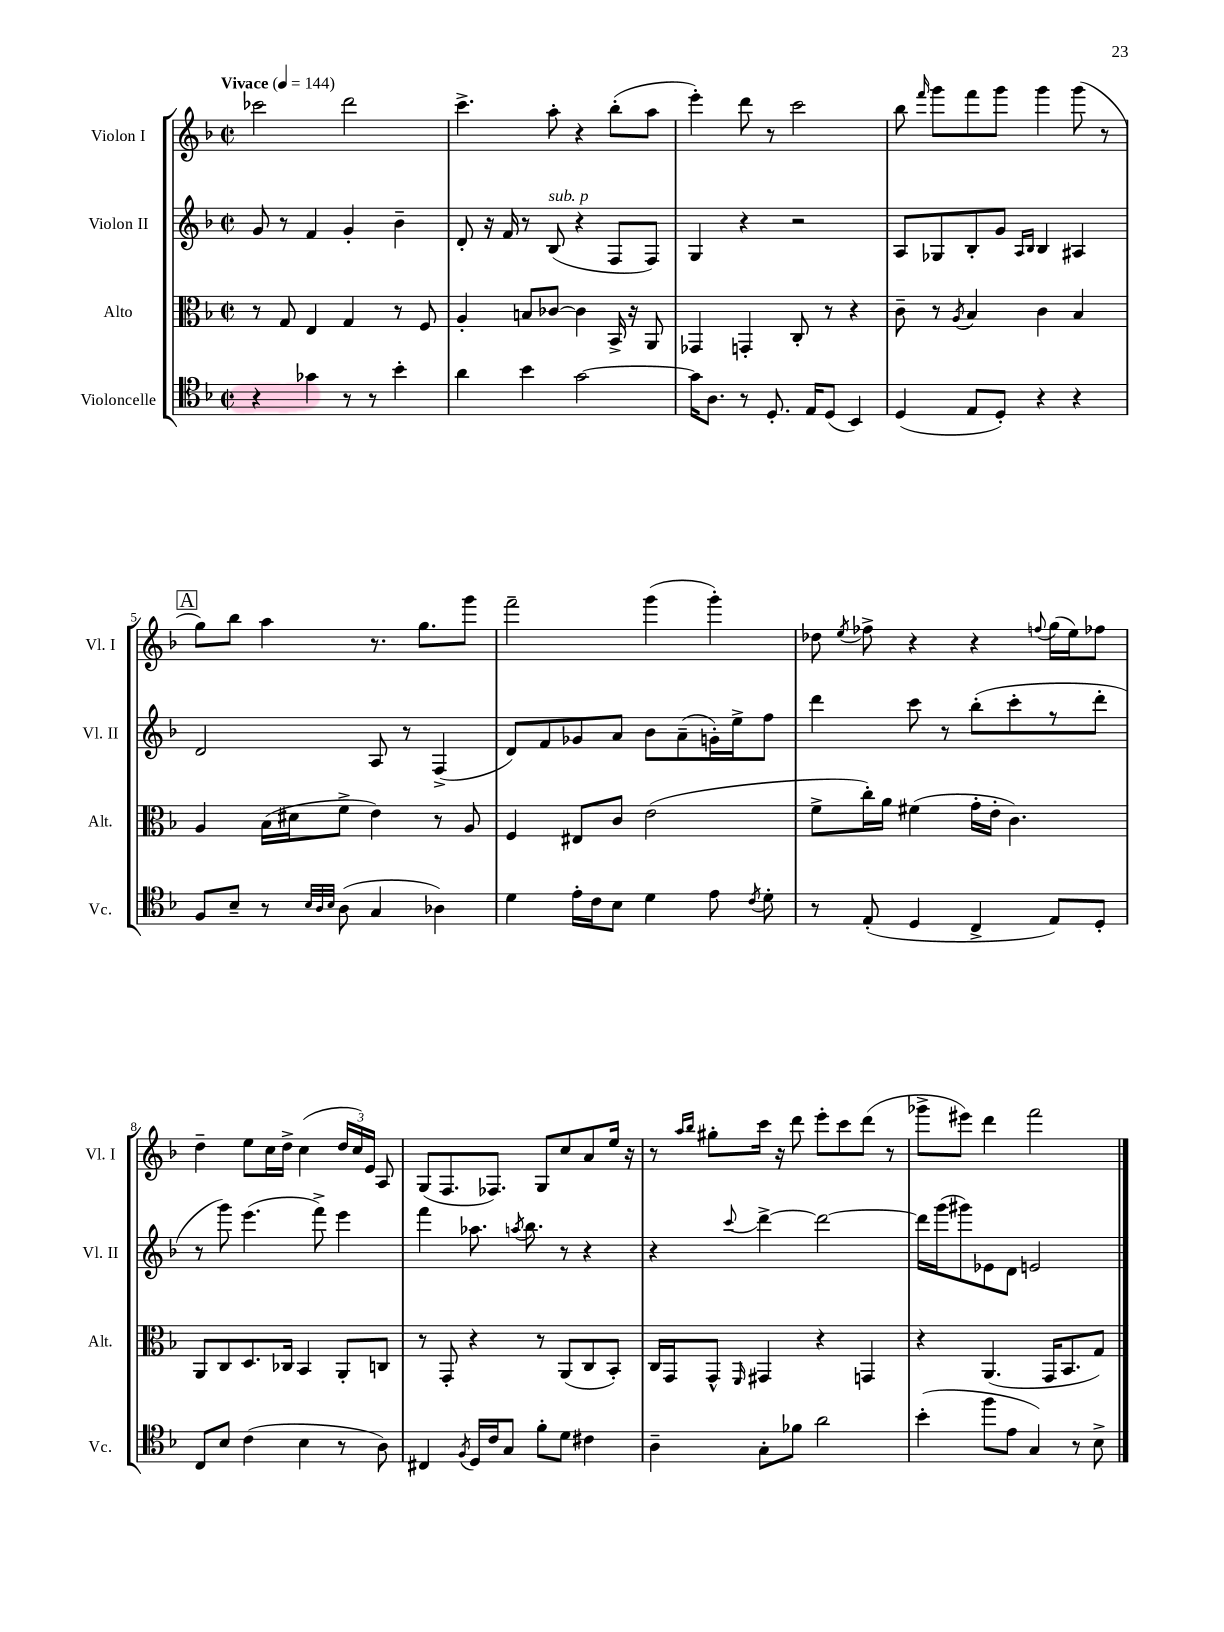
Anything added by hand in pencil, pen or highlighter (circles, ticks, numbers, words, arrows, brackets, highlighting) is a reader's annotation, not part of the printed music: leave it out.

**kern	**kern	**kern	**kern
*part4	*part3	*part2	*part1
*staff4	*staff3	*staff2	*staff1
*I"Violoncelle	*I"Alto	*I"Violon II	*I"Violon I
*I'Vc.	*I'Alt.	*I'Vl. II	*I'Vl. I
*clefC4	*clefC3	*clefG2	*clefG2
*k[b-]	*k[b-]	*k[b-]	*k[b-]
*M2/2	*M2/2	*M2/2	*M2/2
*met(c|)	*met(c|)	*met(c|)	*met(c|)
*MM144	*MM144	*MM144	*MM144
=1	=1	=1	=1
!	!	!	!LO:TX:a:B:t=Vivace
4r	8r	8g/	2ccc-X\
.	8G/	8r	.
4g-X\	4E/	4f/	.
8r	4G/	4g'/	2ddd\
8r	.	.	.
4b-'\	8r	4b-~\	.
.	8F/	.	.
=2	=2	=2	=2
4a\	4A'/	8d'/	4.ccc^\
.	.	16r	.
.	.	16f/	.
4b-\	8Bn/L	8r	.
!	!	!LO:TX:a:i:t=sub. p	!
.	[8c-X/J	(8B-/	8aa'\
[2g\	4c-\]	4r	4r
.	16BB-^/	8F/L	(8bb-'\L
.	16r	.	.
.	8AA/	8F/J)	8aa\J
=3	=3	=3	=3
16g\KL]	4GG-X/	4G/	4eee'\)
8.A\J	.	.	.
8r	4GGn'/	4r	8ddd\
8.D'/	.	.	8r
.	8C'/	2r	2ccc\
16E/KL	.	.	.
(8D/J	8r	.	.
4BB-/)	4r	.	.
=4	=4	=4	=4
(4D/	8c~\	8A/L	8bb-\
.	.	.	16qqfff/
.	8r	8G-X/	8ggg\L
.	8qA/	.	.
8E/L	4B-/	8B-'/	8fff\
8D'/J)	.	8g/J	8ggg\J
.	.	16qqA/LL	.
.	.	16qqB-/JJ	.
4r	4c\	4B-/	4ggg\
4r	4B-/	4A#X/	(8ggg\
.	.	.	8r
!!LO:LB:g=z
!!LO:REH:place=s1:t=A
=5	=5	=5	=5
8F/L	4A/	2d/	8gg\L)
8B-~/J	.	.	8bb-\J
8r	(16B-\LL	.	4aa\
.	16d#X\J	.	.
32qqB-/LLL	.	.	.
32qqA/	.	.	.
32qqB-/JJJ	.	.	.
(8A\	8f^\J	.	.
4G/	4e\)	8A/	8.r
.	.	8r	.
.	.	.	8.gg\L
4A-X\)	8r	(4F^/	.
.	8A/	.	8ggg\J
=6	=6	=6	=6
4d\	4F/	8d/L)	2fff~\
.	.	8f/	.
16e'\LL	8E#X/L	8g-X/	.
16c\J	.	.	.
8B-\J	8c/J	8a/J	.
4d\	(2e\	8b-\L	(4ggg\
.	.	(8a~\	.
8e\	.	16gn'\L)	4ggg'\)
.	.	16ee^\J	.
8qc/	.	.	.
8d'\	.	8ff\J	.
=7	=7	=7	=7
8r	8f^\L	4ddd\	8dd-X\
.	.	.	8qee/
(8E'/	16cc'\L)	.	8ff-X^\
.	16a\JJ	.	.
4D/	(4f#X\	8ccc\	4r
.	.	8r	.
4C^/	16g'\LL	(8bb-'\L	4r
.	16e'\JJ	.	.
.	4.c\)	8ccc'\	.
.	.	.	8qqffn/
8E/L)	.	8r	(16gg\LL
.	.	.	16ee\J)
8D'/J	.	8ddd'\J	8ff-X\J
!!LO:LB:g=z
=8	=8	=8	=8
8C/L	8AA/L	8r	4dd~\
8B-/J	8C/	8ggg\)	.
(4c\	8.D/	(4.eee\	8ee\L
.	.	.	16cc\L
.	16C-X/Jk	.	16dd^\JJ
4B-\	4BB-/	.	(4cc\
.	.	8fff^\)	.
8r	8AA'/L	4eee\	24dd/LL
.	.	.	24cc/)
.	.	.	24e/JJ
8A\)	8Cn/J	.	8A/
=9	=9	=9	=9
4C#X/	8r	4fff\	(8G/L
.	8GG'/	.	8.F/
8qF/	.	.	.
16D/LL	4r	8.aa-X\	.
16c/J	.	.	8.F-X/J)
8G/J	.	.	.
.	.	8qaan/	.
.	.	8.bb-\	.
8f'\L	8r	.	8G/L
8d\J	(8AA/L	8r	8cc/
4c#X\	8C/	4r	8a/
.	8BB-'/J)	.	16ee/Jk
.	.	.	16r
=10	=10	=10	=10
4A~\	16C/LL	4r	8r
.	16GG/J	.	.
.	.	.	16qqaa/LL
.	.	.	16qqbb-/JJ
.	8GG^^/J	.	8gg#X'\L
.	16qqFF/	8qqccc/	.
8G'\L	4GG#X/	[4ddd^\	16ccc\Jk
.	.	.	16r
8f-X\J	.	.	8ddd\
2a\	4r	2ddd\_	8eee'\L
.	.	.	8ccc\
.	4GGn/	.	(8ddd\J
.	.	.	8r
=11	=11	=11	=11
(4b-'\	4r	16ddd\LL]	8ggg-X^\L
.	.	(16ggg\J	.
.	.	8ggg#X\)	8eee#X\J)
8ff\L	(4.AA/	8e-X\	4ddd\
8e\J	.	8d\J	.
4G/)	.	2en/	2fff\
.	16GG/KL	.	.
.	8.BB-/	.	.
8r	.	.	.
8B-^\	8G/J)	.	.
==	==	==	==
*-	*-	*-	*-
